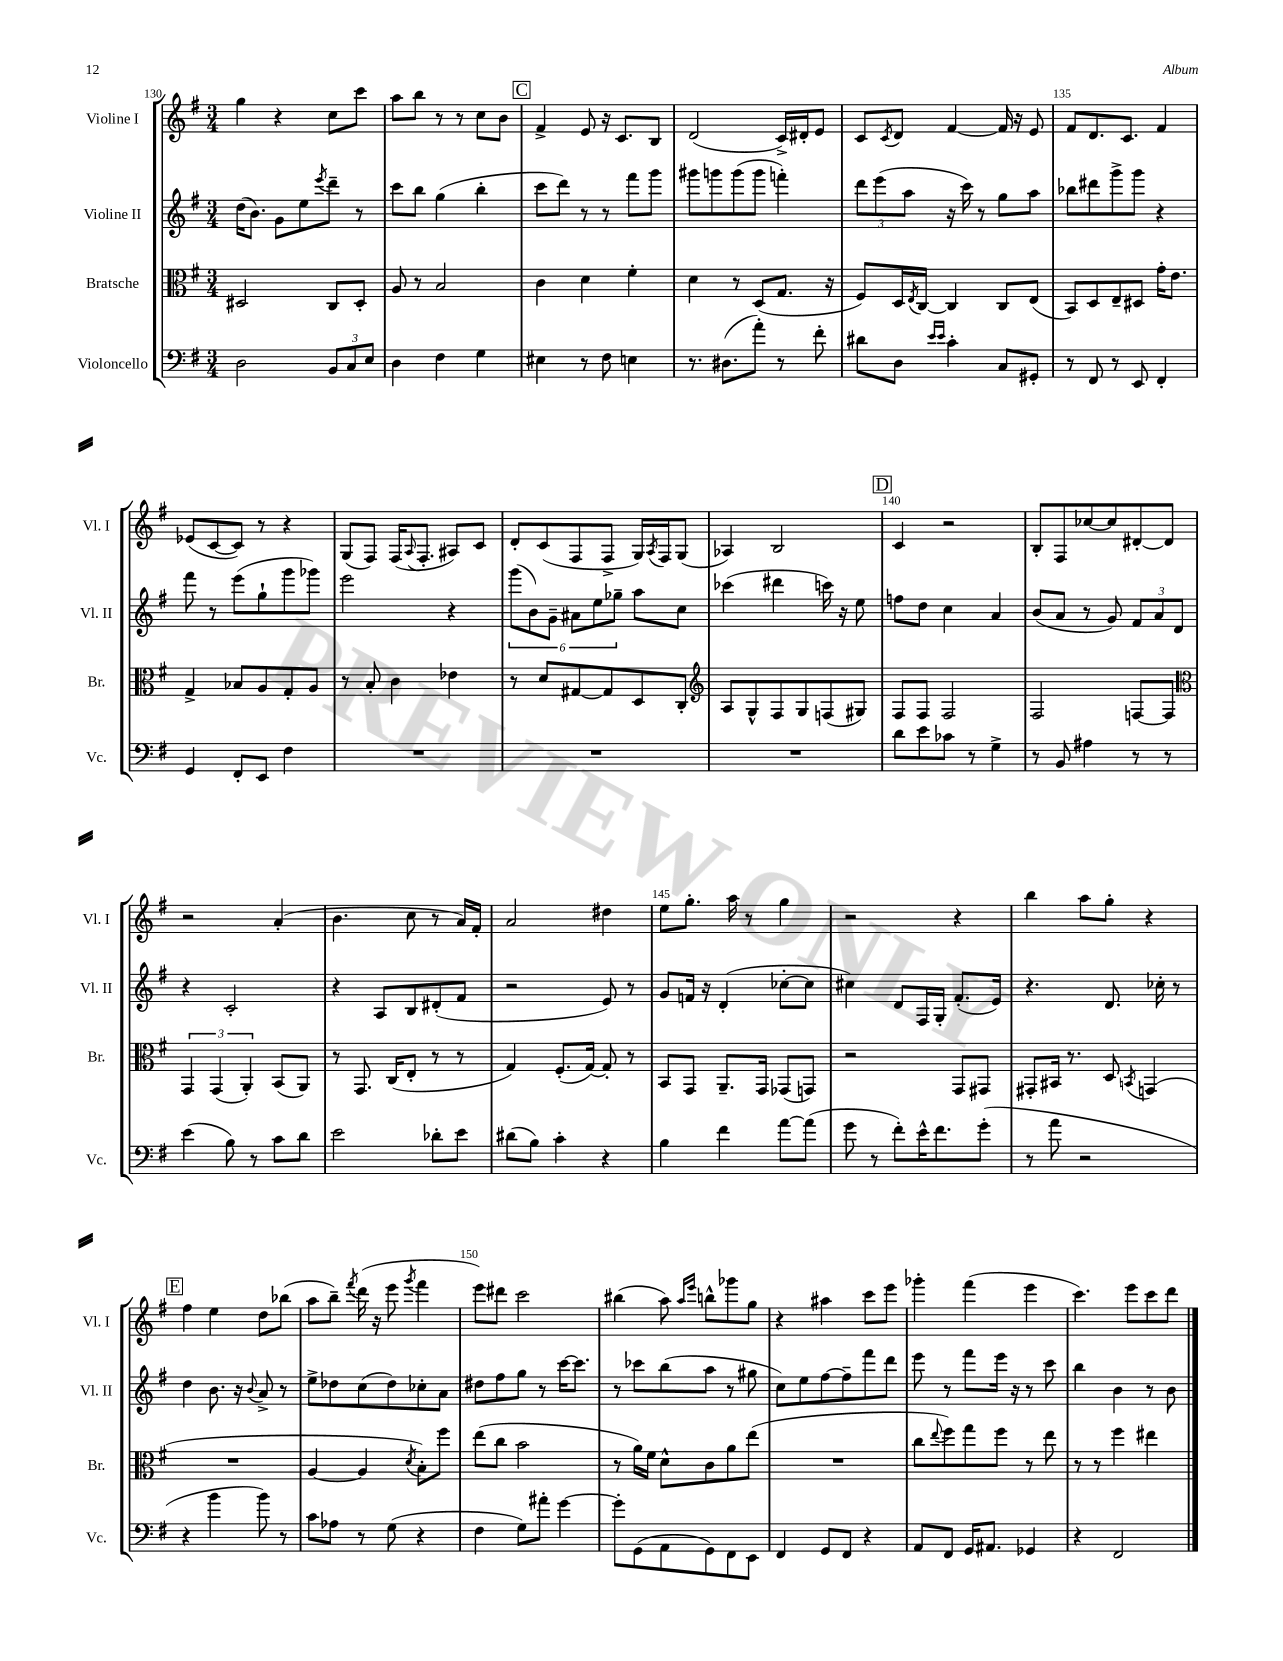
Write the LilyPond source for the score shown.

<<
\new StaffGroup <<
\new Staff = "s0" \with { instrumentName = "Violine I" shortInstrumentName = "Vl. I" } {
    \clef treble \key g \major \numericTimeSignature \time 3/4
    g''4 r4 c''8 c'''8 |
    a''8 b''8 r8 r8 c''8 b'8 |
    \mark \markup { \box "C" } fis'4-> e'8 r16 c'8. b8 |
    d'2( c'16->) dis'16-. e'8 |
    c'8 \acciaccatura { c'8 } d'8 fis'4~ fis'16 r16 e'8 |
    fis'8 d'8. c'8. fis'4 |
    ees'8( c'8~ c'8) r8 r4 |
    g8( fis8) fis16( \appoggiatura { a8 } fis8.-. ais8) c'8 |
    d'8-. c'8( fis8 fis8-> g16) \acciaccatura { a8 } fis16 g8( |
    aes4) b2 |
    \mark \markup { \box "D" } c'4 r2 |
    b8-. fis8 ces''8~ ces''8 dis'8~-. dis'8 |
    r2 a'4-.( |
    b'4. c''8 r8 a'16) fis'16-. |
    a'2 dis''4 |
    e''8 g''8.-. a''16 r8 g''4 |
    r2 r4 |
    b''4 a''8 g''8-. r4 |
    \mark \markup { \box "E" } fis''4 e''4 d''8 bes''8( |
    a''8 b''8--) \acciaccatura { fis'''8 } d'''16( r16 e'''8 \acciaccatura { g'''8 } fis'''4 |
    e'''8) dis'''8 c'''2 |
    bis''4( a''8) \grace { a''16 e'''16 } b''8-^ ges'''8 g''8 |
    r4 ais''4 c'''8 e'''8 |
    ges'''4-. fis'''4( e'''4 |
    c'''4.) e'''8 c'''8 d'''8 \bar "|." |
}
\new Staff = "s1" \with { instrumentName = "Violine II" shortInstrumentName = "Vl. II" } {
    \clef treble \key g \major \numericTimeSignature \time 3/4
    d''16( b'8.) g'8 e''8 \acciaccatura { e'''8 } d'''8-- r8 |
    c'''8 b''8 g''4( b''4-. |
    \mark \markup { \box "C" } c'''8 d'''8) r8 r8 fis'''8 g'''8 |
    gis'''8 g'''8 g'''8( g'''8 f'''4-.) |
    \tuplet 3/2 { d'''8 e'''8( a''8 } r16 c'''16) r8 g''8 a''8 |
    bes''8 dis'''8 g'''8-> g'''8 r4 |
    fis'''8 r8 e'''8( g''8-! g'''8 ges'''8) |
    e'''2 r4 |
    \tuplet 6/4 { g'''8( b'8) g'8-- ais'8 e''8 ges''8-- } a''8 c''8 |
    ces'''4( dis'''4 c'''16) r16 e''8 |
    \mark \markup { \box "D" } f''8 d''8 c''4 a'4 |
    b'8( a'8 r8 g'8) \tuplet 3/2 { fis'8 a'8 d'8 } |
    r4 c'2-. |
    r4 a8 b8 dis'8-.( fis'8 |
    r2 e'8) r8 |
    g'8 f'16 r16 d'4-.( ces''8~-. ces''8 |
    cis''4) d'8 fis16 g16-. fis'8.-.( e'16) |
    r4. d'8. ces''16-. r8 |
    \mark \markup { \box "E" } d''4 b'8. r16 \appoggiatura { b'8 } a'8-> r8 |
    e''8-> des''8 c''8( des''8) ces''8-. a'8 |
    dis''8 fis''8 g''8 r8 c'''16~ c'''8. |
    r8 ces'''8 b''8( a''8 r8 gis''8 |
    c''8) e''8 fis''8~ fis''8-- fis'''8 d'''8 |
    e'''8 r8 fis'''8 e'''16 r16 r8 c'''8 |
    b''4 b'4 r8 b'8 \bar "|." |
}
\new Staff = "s2" \with { instrumentName = "Bratsche" shortInstrumentName = "Br." } {
    \clef alto \key g \major \numericTimeSignature \time 3/4
    dis2 c8 dis8-. |
    a8 r8 b2 |
    \mark \markup { \box "C" } c'4 d'4 fis'4-. |
    d'4 r8 d8( g8. r16 |
    fis8) d16 \acciaccatura { e8 } c16~ c4 c8 e8( |
    b,8) d8 e8-- dis8 g'16-. e'8. |
    g4-> bes8 a8 g8-. a8 |
    r8 b8-. c'4 ees'4 |
    r8 d'8 gis8~ gis8 d8 c8-. |
    \clef treble a8 g8-^ fis8 g8 f8( gis8) |
    \mark \markup { \box "D" } fis8 fis8 fis2 |
    fis2 f8~ f8 |
    \clef alto \tuplet 3/2 { g,4 g,4( a,4-.) } b,8( a,8) |
    r8 g,8. c16( e8-. r8 r8 |
    g4) fis8.-.( g16~) g8-. r8 |
    b,8 g,8 a,8.-- g,16 ges,8( g,8) |
    r2 g,8 gis,8 |
    gis,8-. bis,16 r8. d8 \acciaccatura { b,8 } g,4( |
    \mark \markup { \box "E" } R2. |
    a4~ a4 \acciaccatura { d'8 } b8-.) fis''8 |
    e''8( c''8 b'2 |
    r8 a'16) fis'16 d'8-^ c'8 a'8 e''8( |
    R2. |
    c''8 \appoggiatura { e''8 } fis''8) g''8 fis''8 r8 e''8 |
    r8 r8 fis''4 eis''4 \bar "|." |
}
\new Staff = "s3" \with { instrumentName = "Violoncello" shortInstrumentName = "Vc." } {
    \clef bass \key g \major \numericTimeSignature \time 3/4
    d2 \tuplet 3/2 { b,8 c8 e8 } |
    d4 fis4 g4 |
    \mark \markup { \box "C" } eis4 r8 fis8 e4 |
    r8. dis8.( a'8-.) r8 fis'8-. |
    dis'8 d8 \grace { e'16 e'16 } c'4-. c8 gis,8-. |
    r8 fis,8 r8 e,8 fis,4-. |
    g,4 fis,8-. e,8 fis4 |
    R2. |
    R2. |
    R2. |
    \mark \markup { \box "D" } d'8 e'8 ces'8 r8 g4-> |
    r8 b,8 ais4 r8 r8 |
    e'4( b8) r8 c'8 d'8 |
    e'2 des'8-. e'8 |
    dis'8( b8) c'4-. r4 |
    b4 fis'4 a'8~ a'8( |
    g'8 r8 fis'8-.) e'16-^ fis'8. g'8-.( |
    r8 a'8 r2 |
    \mark \markup { \box "E" } r4 b'4 b'8) r8 |
    c'8 aes8 r8 g8( r4 |
    fis4 g8) ais'8-. g'4~ |
    g'8-. g,8( a,8 g,8) fis,8 e,8 |
    fis,4 g,8 fis,8 r4 |
    a,8 fis,8 g,16 ais,8. ges,4 |
    r4 fis,2 \bar "|." |
}
>>
>>
\layout { \context { \Score currentBarNumber = #130 \override BarNumber.break-visibility = ##(#f #t #t) barNumberVisibility = #(every-nth-bar-number-visible 5) } }
